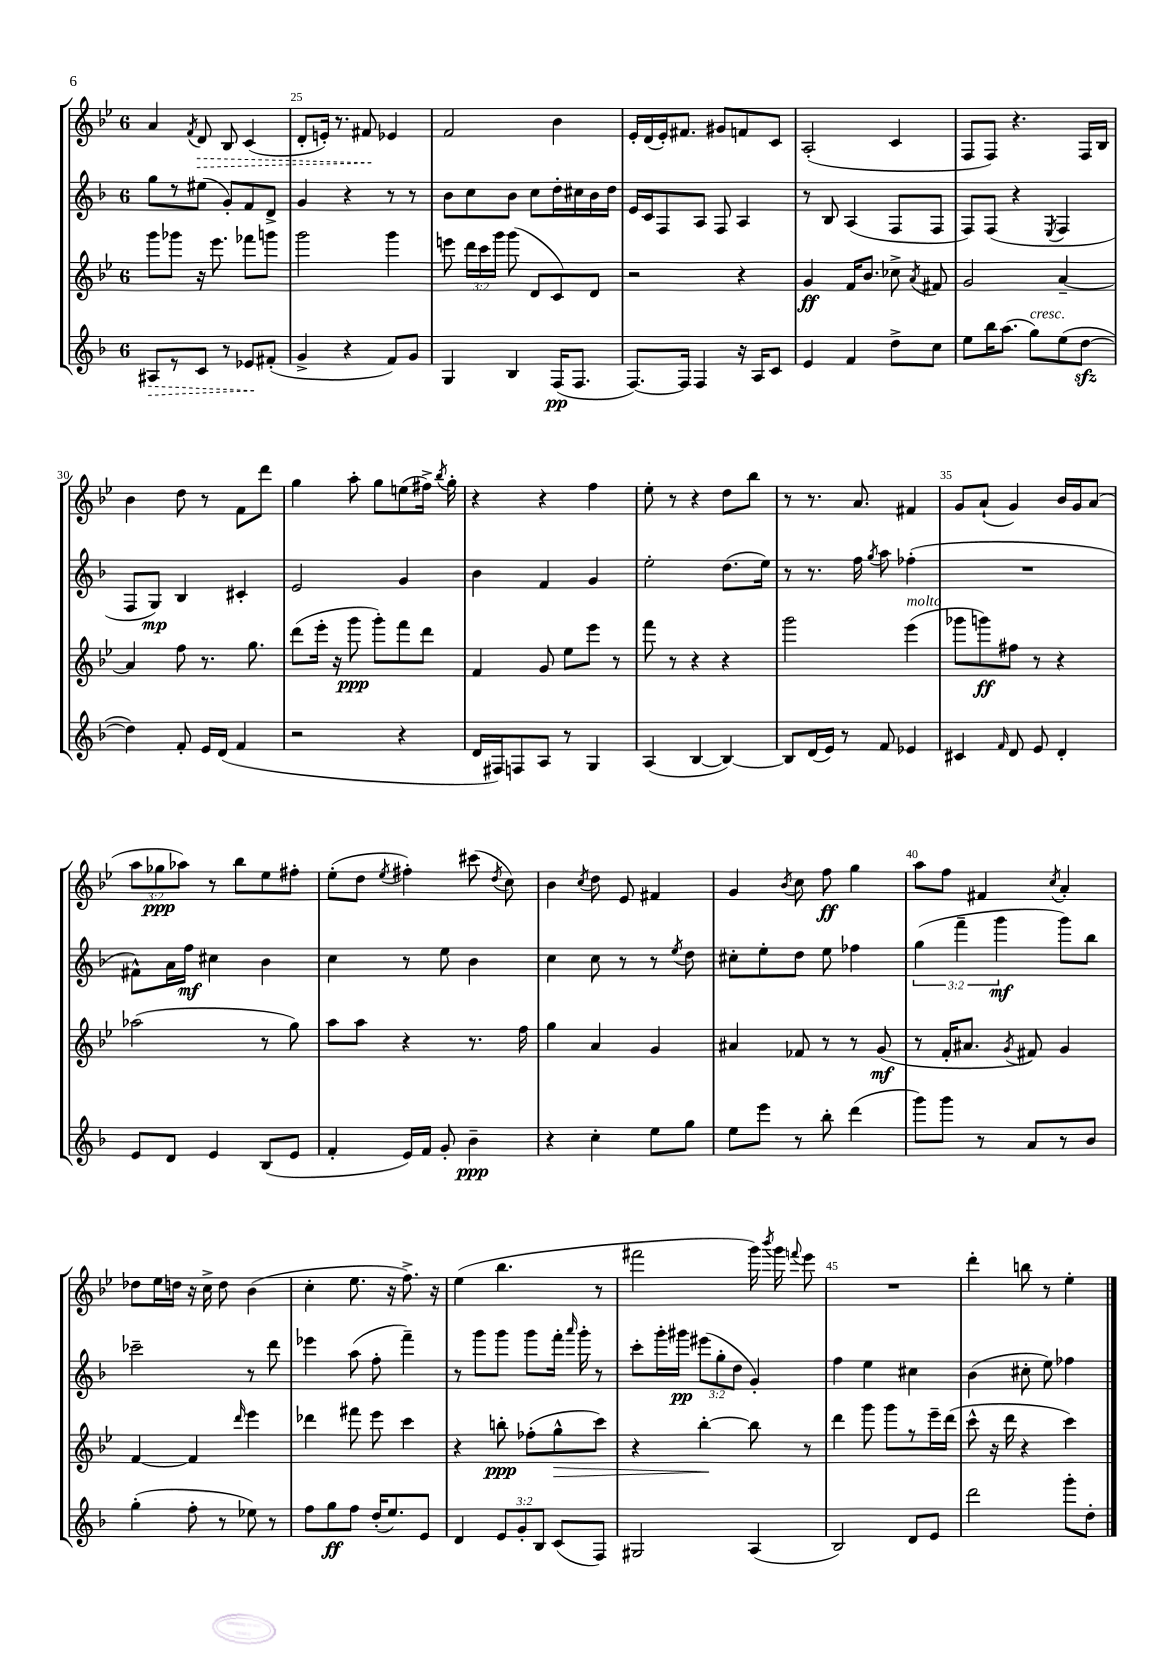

**kern	**kern	**kern	**kern
*staff4	*staff3	*staff2	*staff1
*clefG2	*clefG2	*clefG2	*clefG2
*k[b-]	*k[b-e-]	*k[b-]	*k[b-e-]
*M6/8	*M6/8	*M6/8	*M6/8
8A#/L	8ggg\L	8gg\L	4a/
8r	8ggg-\J	8r	.
.	.	.	8qf/
8c/J	16r	(8ee#\J	8d/
.	8.eee-\	.	.
8r	.	8g'/L)	8B-/
8e-/L	8fff-\L	8f/	(4c/
(8f#'/J	8ggg\J	8d^/J	.
=	=	=	=
4g^/	2ggg\	4g/	8d'/L
.	.	.	16e'/Jk)
.	.	.	8.r
4r	.	4r	.
.	.	.	8f#/
8f/L)	4ggg\	8r	4e-/
8g/J	.	8r	.
=	=	=	=
4G/	8eee\	8b-\L	2f/
.	24ddd\LL	8cc\	.
.	24ccc\	.	.
.	24ggg\JJ	.	.
4B-/	(8ggg\	8b-\J	.
.	8d/L	8cc\L	.
(16F/LK	8c/)	16dd'\L	4b-\
8.F/J	.	16cc#\	.
.	8d/J	16b-\	.
.	.	16dd\JJ	.
=	=	=	=
[8.F/L)	2r	16e/LL	16e-'/LL
.	.	16c/J	(16d/
.	.	8F/	16e-'/J)
16F/]Jk	.	.	8.f#/J
4F/	.	8A/J	.
.	.	8F/	8g#/L
16r	4r	4A/	8f/
16A/LK	.	.	.
8c/J	.	.	8c/J
=	=	=	=
4e/	4g/	8r	(2A'/
.	.	8B-/	.
4f/	16f/LK	(4A/	.
.	8.b-/J	.	.
8dd^\L	8cc-^\	8F/L	4c/
.	8qa/	.	.
8cc\J	8f#/	8F/J	.
=	=	=	=
8ee\L	2g/	8F/L)	8F/L
16bb-\K	.	(8F/J	8F/J)
(8.aa\J	.	.	.
.	.	4r	4.r
8gg\L)	.	.	.
.	.	8qE/	.
(8ee\	[4a~/	4F/	.
[8dd\J	.	.	16F/LL
.	.	.	16B-/JJ
=	=	=	=
4dd\])	4a/]	8F/L	4b-\
.	.	8G/J)	.
8f'/	8ff\	4B-/	8dd\
16e/LL	8.r	.	8r
(16d/JJ	.	.	.
4f/	.	4c#'/	8f\L
.	8.gg\	.	.
.	.	.	8ddd\J
=	=	=	=
2r	(8ddd\L	2e/	4gg\
.	16eee-'\Jk	.	.
.	16r	.	.
.	8ggg\	.	8aa'\
.	8ggg'\L)	.	8gg\L
4r	8fff\	4g/	(8ee\
.	8ddd\J	.	16ff#^\Jk)
.	.	.	8qbb-/
.	.	.	16gg'\
=	=	=	=
16d/LL	4f/	4b-\	4r
16F#/J)	.	.	.
8F/	.	.	.
8A/J	8g/	4f/	4r
8r	8ee-\L	.	.
4G/	8eee-\J	4g/	4ff\
.	8r	.	.
=	=	=	=
(4A/	8fff\	2ee'\	8ee-'\
.	8r	.	8r
[4B-/	4r	.	4r
4B-/_)	4r	(8.dd\L	8dd\L
.	.	.	8bb-\J
.	.	16ee\Jk)	.
=	=	=	=
8B-/]L	2ggg\	8r	8r
(16d/L	.	8.r	8.r
16e/JJ)	.	.	.
8r	.	.	.
.	.	16ff\	8.a/
.	.	8qgg/	.
8f/	.	8aa\	.
4e-/	(4eee-\	(4ff-'\	4f#/
=	=	=	=
4c#/	8ggg-\L	2.r	8g/L
.	8ggg\)	.	(8a`/J
16qqf/	.	.	.
8d/	8ff#\J	.	4g/)
8e/	8r	.	.
4d'/	4r	.	16b-/LL
.	.	.	16g/J
.	.	.	(8a/J
=	=	=	=
8e/L	(2aa-\	8f#^^\L)	12aa\L
.	.	.	12gg-\
8d/J	.	16a\L	.
.	.	.	12aa-\J)
.	.	16ff\JJ	.
4e/	.	4cc#\	8r
.	.	.	8bb-\L
(8B-/L	8r	4b-\	8ee-\
8e/J	8gg\)	.	8ff#'\J
=	=	=	=
4f'/	8aa\L	4cc\	(8ee-'\L
.	8aa\J	.	8dd\J
.	.	.	8qee-/
16e/LL)	4r	8r	4ff#'\)
16f/JJ	.	.	.
8g'/	.	8ee\	.
4b-~\	8.r	4b-\	(8ccc#\
.	.	.	8qdd/
.	.	.	8cc\)
.	16ff\	.	.
=	=	=	=
4r	4gg\	4cc\	4b-\
.	.	.	8qcc/
4cc'\	4a/	8cc\	8dd\
.	.	8r	8e-/
8ee\L	4g/	8r	4f#/
.	.	8qee/	.
8gg\J	.	8dd\	.
=	=	=	=
8ee\L	4a#/	8cc#'\L	4g/
8eee\J	.	8ee'\	.
.	.	.	8qb-/
8r	8f-/	8dd\J	8cc\
8bb-'\	8r	8ee\	8ff\
(4ddd\	8r	4ff-\	4gg\
.	(8g/	.	.
=	=	=	=
8ggg\L)	8r	(6gg\	8aa\L
8ggg\J	16f'/LK	.	8ff\J
.	.	6fff~\	.
.	8.a#/J	.	.
8r	.	.	4f#/
.	.	6ggg\	.
.	8qg/	.	.
8a/L	8f#/)	.	.
.	.	.	8qcc/
8r	4g/	8ggg\L)	4a'/
8b-/J	.	8bb-\J	.
=	=	=	=
(4gg'\	[4f/	2ccc-~\	8dd-\L
.	.	.	16ee-\L
.	.	.	16dd\JJ
8ff'\	4f/]	.	16r
.	.	.	16cc^\
8r	.	.	8dd\
.	16qqddd/	.	.
8ee-\)	4eee-\	8r	(4b-\
8r	.	8ddd\	.
=	=	=	=
8ff\L	4ddd-\	4eee-\	4cc'\
8gg\	.	.	.
8ff\J	8fff#\	(8aa\	8.ee-\
(16dd'/LK	8eee-\	8ff'\	.
8.ee/)	.	.	16r
.	4ccc\	4fff~\)	8.ff^\)
8e/J	.	.	.
.	.	.	16r
=	=	=	=
4d/	4r	8r	(4ee-\
.	.	8ggg\L	.
12e/L	8bb'\	8ggg\J	4.bb-\
12g'/	.	.	.
.	(8ff-'\L	8ggg\L	.
12B-/J	.	.	.
(8c/L	8gg^^\	16fff'\Jk	.
.	.	16qqaaa/	.
.	.	16ggg'\	.
8F/J)	8ccc\J)	8r	8r
=	=	=	=
2G#/	4r	8ccc'\L	2fff#\
.	.	16ggg'\L	.
.	.	16ggg#\JJ	.
.	[4bb-'\	(12eee#\L	.
.	.	12gg'\	.
.	.	12dd\J	.
(4A/	8bb-\]	4g'/)	16ggg\)
.	.	.	8qbbb-/
.	.	.	16ggg\
.	.	.	8qqfff/
.	8r	.	8eee-\
=	=	=	=
2B-/)	4ddd\	4ff\	2.r
.	8ggg\	4ee\	.
.	8ggg\L	.	.
8d/L	8r	4cc#\	.
8e/J	16eee-~\L	.	.
.	(16ddd\JJ	.	.
=	=	=	=
2ddd\	8ccc^^\	(4b-\	4ddd'\
.	16r	.	.
.	16ddd\	.	.
.	4r	8cc#'\	8bb\
.	.	8ee\)	8r
8ggg'\L	4ccc\)	4ff-\	4ee-'\
8dd'\J	.	.	.
==	==	==	==
*-	*-	*-	*-
